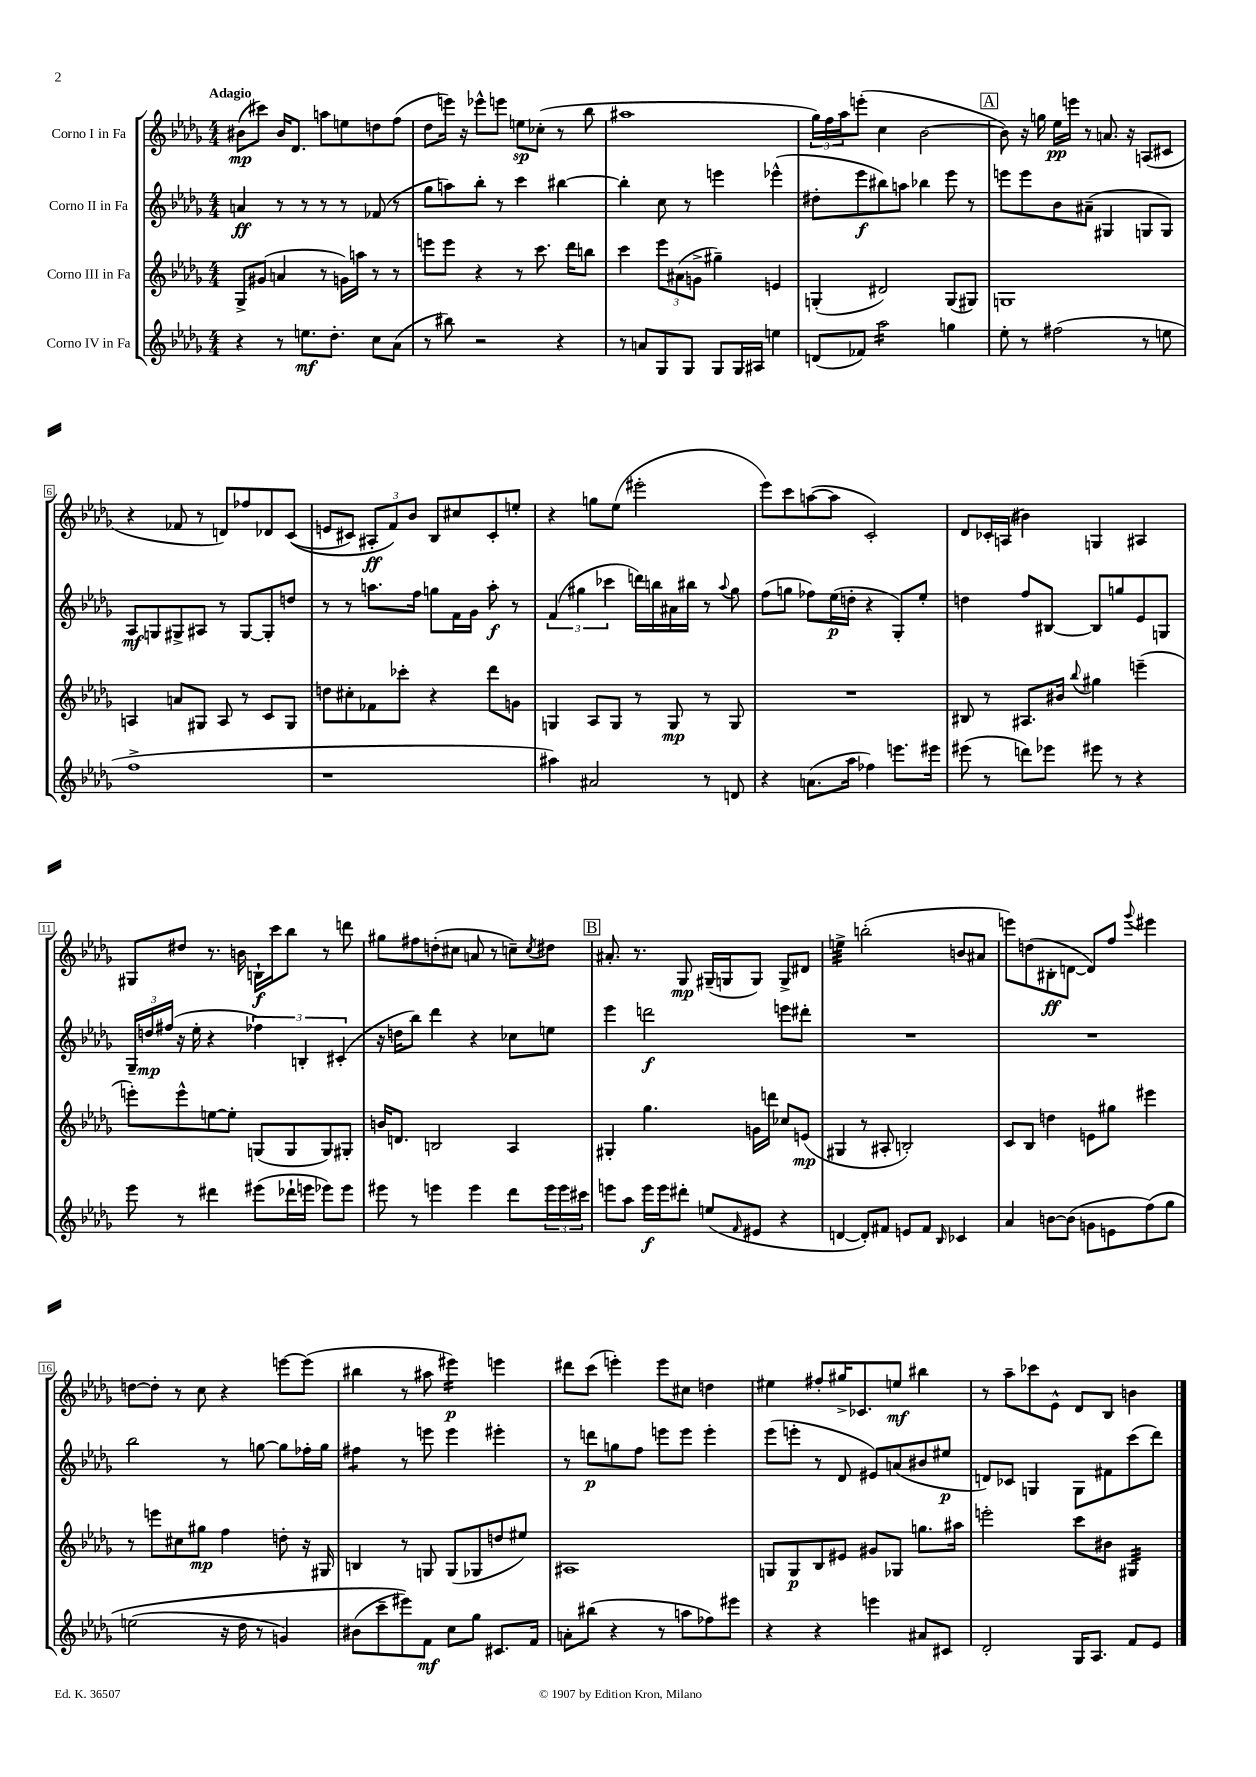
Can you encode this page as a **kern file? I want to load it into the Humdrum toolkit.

**kern	**kern	**kern	**kern
*staff4	*staff3	*staff2	*staff1
*clefG2	*clefG2	*clefG2	*clefG2
*k[b-e-a-d-g-]	*k[b-e-a-d-g-]	*k[b-e-a-d-g-]	*k[b-e-a-d-g-]
*M4/4	*M4/4	*M4/4	*M4/4
4r	8G-^/L	4a/	(8b#\L
.	(8g#/J	.	8ccc#\J)
8r	4a/	8r	16b#/LK
.	.	.	8.d-/J
8.ee\L	.	8r	.
.	8r	8r	8aa\L
8.dd-'\J	.	.	.
.	16g\LL)	8r	8ee\
.	16aa\JJ	.	.
8cc\L	8r	(8f-/	8dd\
(8a-\J	8r	8r	(8ff\J
=	=	=	=
8r	8eee\L	8gg-\L	8dd-\L
8bb#\)	8eee\J	8aa\)	16eee\Jk)
.	.	.	16r
2r	4r	8bb-'\J	8eee-^^\L
.	.	8r	8eee\J
.	8r	4ccc\	8ee\L
.	8.ccc\	.	(8cc-'\J
4r	.	[4bb#\	8r
.	16ddd-\LK	.	.
.	8bb\J	.	8bb-\
=	=	=	=
8r	4ccc\	4bb#'\]	1aa#
8a/L	.	.	.
8G-/	12eee-\L	8cc\	.
.	(12a#\	.	.
8G-/J	.	8r	.
.	12g^\J	.	.
8G-/L	4gg#~\)	4eee\	.
16G-/L	.	.	.
16A#/JJ	.	.	.
4ee\	4e/	(4eee-^^\	.
=	=	=	=
(8d/L	(4G'/	8dd#'\L	24gg-\LL)
.	.	.	24ff\
.	.	.	24aa-\J
8f-/J)	.	8eee-\	(8eee'\J
2aa-\	2d#/)	8bb#\)	4cc\
.	.	8aa\J	.
.	.	4bb-\	[2b-\
4gg\	(8G/L	8eee-\	.
.	8G#/J)	8r	.
=	=	=	=
8ee-'\	1G	8eee\L	8b-\])
8r	.	8eee\	16r
.	.	.	16gg\
(2ff#\	.	8b-\	16ee-\LL
.	.	.	16eee\JJ
.	.	(8a#~\J	8r
.	.	4G#/	8.a/
.	.	.	16r
8r	.	8G/L	(8A/L
8ee\	.	8G/J)	8c#/J
=	=	=	=
1ff^	4A/	8A-/L	4r
.	.	8G/	.
.	8a/L	8G#^/	8f-/
.	8G#/J	8A#/J	8r
.	8A/	8r	8d/L)
.	8r	[8G#/L	8ff-/
.	8c/L	8G#'/]	8d-/
.	8G#/J	8dd/J	&((8c/J
=	=	=	=
1r	8dd\L	8r	8e/L
.	8cc#'\	8r	8c#/J)
.	8f-\	8.aa\L	12A#'/L
.	.	.	12f/&)
.	8ccc-'\J	.	.
.	.	.	12b-/J
.	.	16ff\Jk	.
.	4r	8gg\L	8B-/L
.	.	16f\L	8cc#/
.	.	16g-\JJ	.
.	8ddd-\L	8aa'\	8c#'/
.	8g\J	8r	8ee'/J
=	=	=	=
4aa#\)	4G/	(6f/	4r
.	.	6gg#\	.
2a#/	8A-/L	.	8gg\L
.	.	6ccc-\	.
.	8G/J	.	(8ee-\J
.	8r	16ddd\LL)	2eee#'\
.	.	16bb\	.
.	8G/	16a#\	.
.	.	16bb#\JJ	.
8r	8r	8r	.
.	.	8qqaa-/	.
8d/	8G/	8gg#\	.
=	=	=	=
4r	1r	(8ff\L	8eee-\L)
.	.	8gg\J	8ccc\
(8.a\L	.	8ff-\L)	([8aa\
.	.	(16ee-\L	8aa\]J
16aa-\Jk	.	16dd'\JJ	.
4ff-\)	.	4r	2c'/)
8.eee\L	.	8G-'/L)	.
.	.	8ee-'/J	.
16eee#\Jk	.	.	.
=	=	=	=
(8eee#\	8B#/	4dd\	8d-/L
8r	8r	.	16c-'/L
.	.	.	(16A/JJ
8ddd\L)	8.A#/L	8ff/L	4b#\)
8eee-\J	.	[8B#/J	.
.	16b#/Jk	.	.
.	8qqbb-/	.	.
8eee#\	4gg#\	8B#/]L	4G/
8r	.	8gg/	.
4r	(4eee~\	8e-/	4A#/
.	.	8G/J	.
=	=	=	=
8eee-\	8eee'\L)	24G-~/LL	8G#/L
.	.	24dd/	.
.	.	(24ff#/JJ	.
8r	8eee^^\	16r	8dd#/J
.	.	16ee-'\	.
4ddd#\	[8ee\	4r	8.r
.	8ee'\]J	.	.
.	.	.	16b\
(8eee#\L	(8G/L	6ff-\)	16B`\LL
.	.	.	16ccc\J
16ddd-`\L	8G/	.	8bb-\J
.	.	6B'/	.
16eee\JJ	.	.	.
8eee-\L)	8G/)	.	8r
.	.	(6c#'/	.
8eee-\J	8G#'/J	.	8ddd\
=	=	=	=
8eee#\	16b/LK	16r	8gg#\L
.	8.d/J	16dd\LK	.
8r	.	8bb-\J)	8ff#\
4eee\	2B/	4ddd-\	(8dd'\
.	.	.	8cc#\J
4eee\	.	4r	8a/
.	.	.	8r
8ddd-\L	4A-/	8cc-\L	8cc~\L)
.	.	.	8qcc/
24eee\L	.	8ee\J	8dd#\J
24eee\	.	.	.
24ccc#\JJ	.	.	.
=	=	=	=
8eee\L	4G#'/	4eee-\	8.a#'/
8aa-\J	.	.	.
.	.	.	8.r
16eee\LL	4.gg-\	2ddd\	.
16eee\J	.	.	.
8ddd#'\J	.	.	8G-/
(8ee/L	.	.	(16G#~/LL
.	.	.	16G/J
16qqf/	.	.	.
8e#/J	16g\LL	.	8G/J)
.	16ddd\JJ	.	.
4r	8cc-/L	8eee\L	8G^/L
.	(8e/J	8ddd#'\J	8d#/J
=	=	=	=
[4d/	4G#/	1r	4ee^\
8d'/]L)	8r	.	(2bb'\
8f#/J	8A#'/	.	.
8e/L	2B'/)	.	.
8f#/J	.	.	.
16qqB-/	.	.	.
4c-/	.	.	8b/L
.	.	.	8a#/J
=	=	=	=
4a-/	8c/L	1r	8eee\L)
.	8B-/J	.	(8dd\
[8b\L	4dd\	.	8B#'\
(8b\]J	.	.	[8d\J
8g\L	8e\L	.	8d/]L)
8e\	8gg#\J	.	8ff/J
.	.	.	8qqggg-/
&(8ff\)	4eee#\	.	4eee#\
8gg-\J	.	.	.
=	=	=	=
(2ee\	8r	2bb-\	[8dd\L
.	8eee\L	.	8dd'\]J
.	8cc#\	.	8r
.	8gg#\J	.	8cc\
16r	4ff\	8r	4r
16dd-\	.	.	.
8r	.	[8gg\	.
4g/)	8dd'\	8gg\]L	[8eee\L
.	16r	16ff-'\L	(8eee\]J
.	16G#/	16gg\JJ	.
=	=	=	=
(8b#\L	4B/	4ff#\	4bb#\
8ccc~\	.	.	.
8eee#\)&)	8r	8r	8r
8f\J	8G/	8eee\	8aa#\
8cc\L	(8G/L	4eee\	4eee#\)
8gg-\J	8G-/	.	.
8.c#/L	8dd/	4eee#'\	4eee\
.	8ee#/J)	.	.
16f/Jk	.	.	.
=	=	=	=
8a'\L	1A#	8r	8ddd#\L
(8bb#\J	.	8ddd\L	(8ccc\J
4r	.	8gg\	4eee'\)
.	.	8ff\J	.
8r	.	8eee\L	8eee\L
8aa\L	.	8eee\J	8cc#\J
8ff-\)	.	4eee'\	4dd\
8eee#\J	.	.	.
=	=	=	=
4r	8G/L	(8eee-\L	4ee#\
.	8G/	8eee'\J	.
4r	8B-/	8r	8ff#'/L
.	8e#/J	8d-/	16gg#^/K
.	.	.	8.c-/
4eee\	8g#/L	8e#/L)	.
.	8G-/J	(8a/	8ee/J
8a#/L	8.gg\L	8b#/	4bb#\
8c#/J	.	8ee#/J	.
.	16aa#\Jk	.	.
=	=	=	=
2d-'/	2eee'\	8d/L)	8r
.	.	8c-/J	8aa-~\L
.	.	4G/	8ccc-\
.	.	.	8e-^^\J
16G-/LK	8ccc\L	8G\L	8d-/L
8.A-/J	.	.	.
.	8b#\J	8f#\	8B-/J
8f/L	4G#/	(8ccc\	4b\
8e-/J	.	8ddd-\J)	.
==	==	==	==
*-	*-	*-	*-
